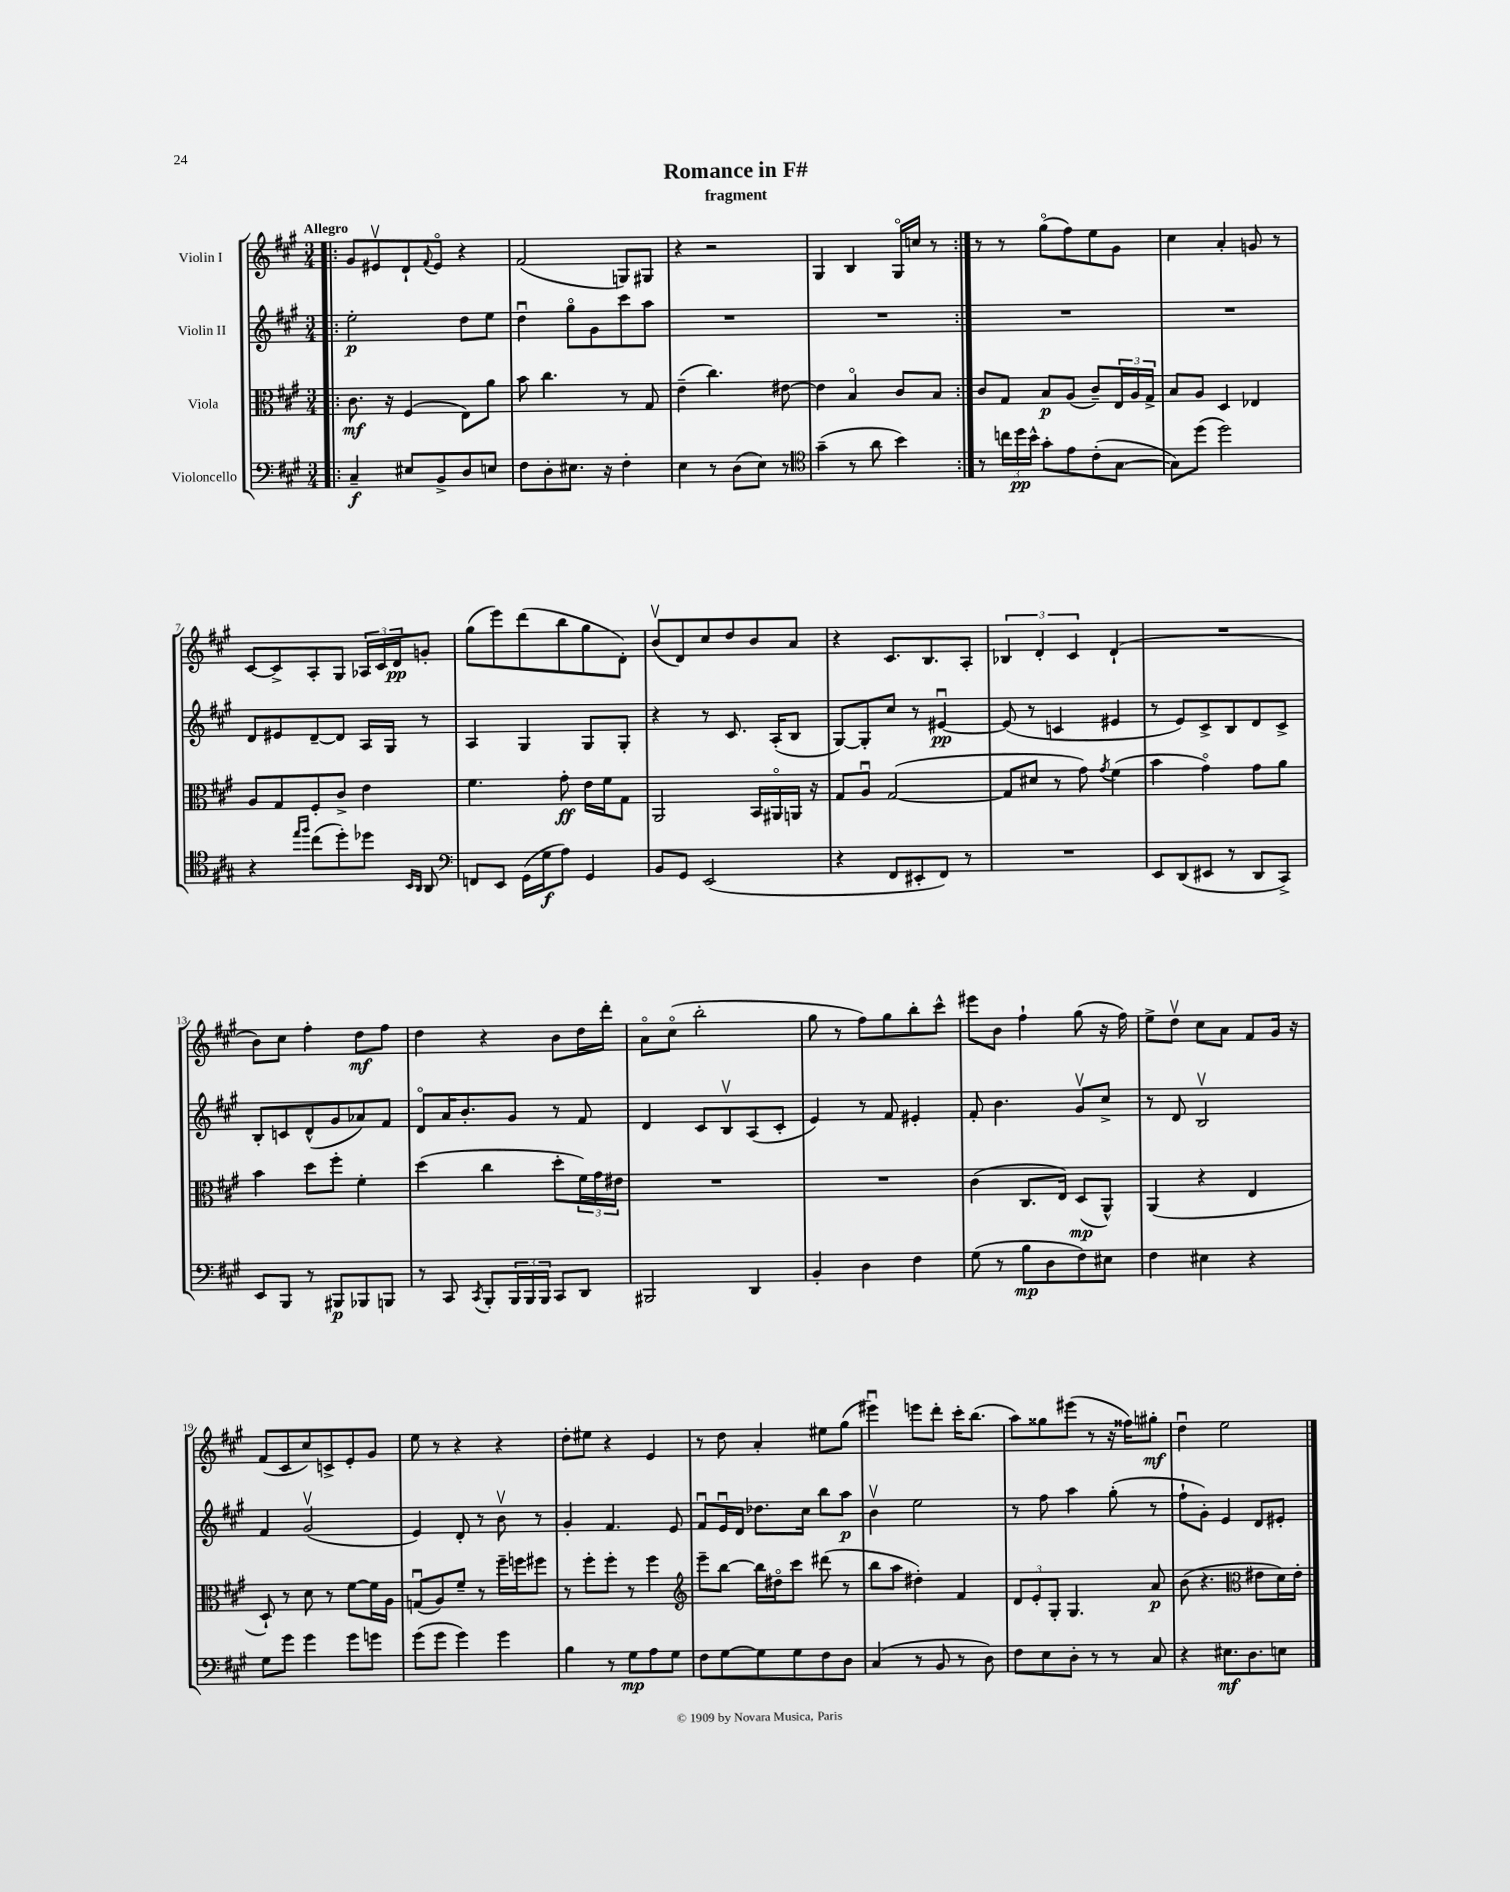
\header { title = "Romance in F#" subtitle = "fragment" }
<<
\new StaffGroup <<
\new Staff = "s0" \with { instrumentName = "Violin I" } {
    \clef treble \key a \major \numericTimeSignature \time 3/4 \tempo "Allegro"
    \repeat volta 2 { \bar ".|:" gis'8 eis'8\upbow d'8-! \appoggiatura { fis'8 } eis'8\flageolet r4 |
    fis'2( g8) gis8 |
    r4 r2 |
    gis4 b4 gis16\flageolet c''16 r8 | }
    r8 r8 gis''8\flageolet( fis''8) e''8 gis'8 |
    cis''4 a'4-. g'8 r8 |
    cis'8~ cis'8-> a8-. gis8 \tuplet 3/2 { aes16 cis'16 d'16\pp } g'8-. |
    gis''8( e'''8) d'''8( b''8 gis''8 d'8-.) |
    b'8\upbow( d'8) cis''8 d''8 b'8 a'8 |
    r4 cis'8. b8. a8-. |
    \tuplet 3/2 { bes4 d'4-. cis'4 } d'4-!( |
    R2. |
    b'8) cis''8 fis''4-. d''8\mf fis''8 |
    d''4 r4 b'8 d''16 d'''16-. |
    a'8\flageolet cis''8\flageolet( b''2-. |
    gis''8 r8 fis''8) gis''8 b''8-. cis'''8-^ |
    eis'''8 b'8 fis''4-! gis''8( r16 fis''16) |
    e''8-> d''8\upbow cis''8 a'8 fis'8 gis'16 r16 |
    fis'8( cis'8 cis''8) c'8-> e'8-. gis'8 |
    e''8 r8 r4 r4 |
    d''8-. eis''8 r4 e'4 |
    r8 d''8 a'4-. eis''8 gis''8( |
    eis'''4\downbow) e'''8 d'''8-. cis'''16-. b''8.( |
    a''8) gisis''8 eis'''8( r8 r16 fisis''16) gis''8-.\mf |
    d''4\downbow e''2 \bar "|." |
}
\new Staff = "s1" \with { instrumentName = "Violin II" } {
    \clef treble \key a \major \numericTimeSignature \time 3/4
    \repeat volta 2 { \bar ".|:" e''2-.\p d''8 e''8 |
    d''4\downbow gis''8\flageolet gis'8 cis'''8 a''8 |
    R2. |
    R2. | }
    R2. |
    R2. |
    d'8 eis'8 d'8~-- d'8 a16 gis16 r8 |
    a4 gis4 gis8 gis8-. |
    r4 r8 cis'8. a16-.( b8 |
    gis8~) gis8-. cis''8 r8 eis'4~\downbow\pp |
    eis'8( r8 c'4 eis'4 |
    r8 e'8) cis'8-> b8 d'8 cis'8-> |
    b8-. c'8 d'8-^( gis'8 aes'8) fis'8 |
    d'8\flageolet a'16 b'8.-. gis'8 r8 fis'8 |
    d'4 cis'8 b8\upbow a8( cis'8-. |
    e'4) r8 fis'8 eis'4-. |
    fis'8-. b'4. gis'8\upbow cis''8-> |
    r8 d'8 b2\upbow |
    fis'4 gis'2\upbow( |
    e'4) d'8-. r8 b'8\upbow r8 |
    gis'4-. fis'4. e'8 |
    fis'8\downbow e'16\downbow d'16 des''8. cis''16 b''8 a''8\p |
    b'4\upbow e''2 |
    r8 fis''8 a''4 gis''8-.( r8 |
    fis''8-! gis'8-.) e'4 d'8 eis'8-. \bar "|." |
}
\new Staff = "s2" \with { instrumentName = "Viola" } {
    \clef alto \key a \major \numericTimeSignature \time 3/4
    \repeat volta 2 { \bar ".|:" cis'8.\mf r16 fis4( e8) a'8 |
    b'8 cis''4. r8 gis8 |
    e'4--( cis''4.) eis'8~ |
    eis'4 b4\flageolet cis'8 b8 | }
    cis'8 gis8 b8\p a8( cis'8--) \tuplet 3/2 { e16 a16 gis16-> } |
    b8 a8 d4 ees4 |
    a8 gis8 fis8-. cis'8-> e'4 |
    fis'4. gis'8-.\ff e'16 fis'16 gis8 |
    a,2 b,16 ais,16\flageolet a,16 r16 |
    gis8 a8\downbow gis2~( |
    gis8 dis'8 r8 gis'8) \acciaccatura { gis'8 } fis'4( |
    b'4 gis'4\flageolet) gis'8 a'8 |
    b'4 d''8 fis''8-. fis'4-. |
    d''4( cis''4 d''8-. \tuplet 3/2 { fis'16) gis'16 eis'16 } |
    R2. |
    R2. |
    cis'4( cis8. e16) d8\mp( a,8-^) |
    a,4( r4 e4 |
    d8-!) r8 d'8 r8 fis'8~ fis'16 a16 |
    g8\downbow( a8) fis'8-- r8 fis''16-- f''16 fis''8 |
    r8 fis''8-. fis''8-. r8 fis''4 |
    \clef treble e'''8-- b''8~ b''16 dis''16\flageolet cis'''8 dis'''8( r8 |
    b''8 a''8 dis''4-.) fis'4 |
    \tuplet 3/2 { d'8 e'8-. gis8-. } gis4. a'8\p |
    b'8( r4. \clef alto eis'8 d'16) eis'16-. \bar "|." |
}
\new Staff = "s3" \with { instrumentName = "Violoncello" } {
    \clef bass \key a \major \numericTimeSignature \time 3/4
    \repeat volta 2 { \bar ".|:" cis4--\f eis8 b,8-> d8 e8 |
    fis8 d8-. eis8. r16 fis4-. |
    e4 r8 d8( e8) r8 |
    \clef tenor gis'4--( r8 a'8 b'4) | }
    r8 \tuplet 3/2 { c''16 d''16\pp b'16-^ } gis'8-. e'8 cis'8-.( gis8~ |
    gis8) d''8( d''2) |
    r4 \grace { e''16 fis''16 } cis''8( d''8-.) des''8 \grace { b,16 a,16 } a,8 |
    \clef bass f,8 e,8 gis,16( gis16\f a8) gis,4 |
    b,8 gis,8 e,2( |
    r4 fis,8 eis,8-. fis,8) r8 |
    R2. |
    e,8 d,8( eis,8 r8 d,8 cis,8->) |
    e,8 b,,8 r8 bis,,8\p bes,,8 b,,8 |
    r8 cis,8 \acciaccatura { cis,8 } b,,8-. \tuplet 3/2 { b,,16 b,,16 b,,16 } cis,8 d,8 |
    bis,,2 d,4 |
    b,4-. d4 fis4 |
    gis8( r8 b8\mp d8 fis8) eis8 |
    fis4 eis4 r4 |
    gis8 gis'8 gis'4 gis'8 g'8 |
    gis'8( gis'8 gis'4) gis'4 |
    b4 r8 gis8\mp a8 gis8 |
    fis8 gis8~ gis8 gis8 fis8 d8 |
    cis4( r8 b,8 r8 d8) |
    fis8 e8 d8-. r8 r8 cis8 |
    r4 eis8.\mf d8. e8 \bar "|." |
}
>>
>>
